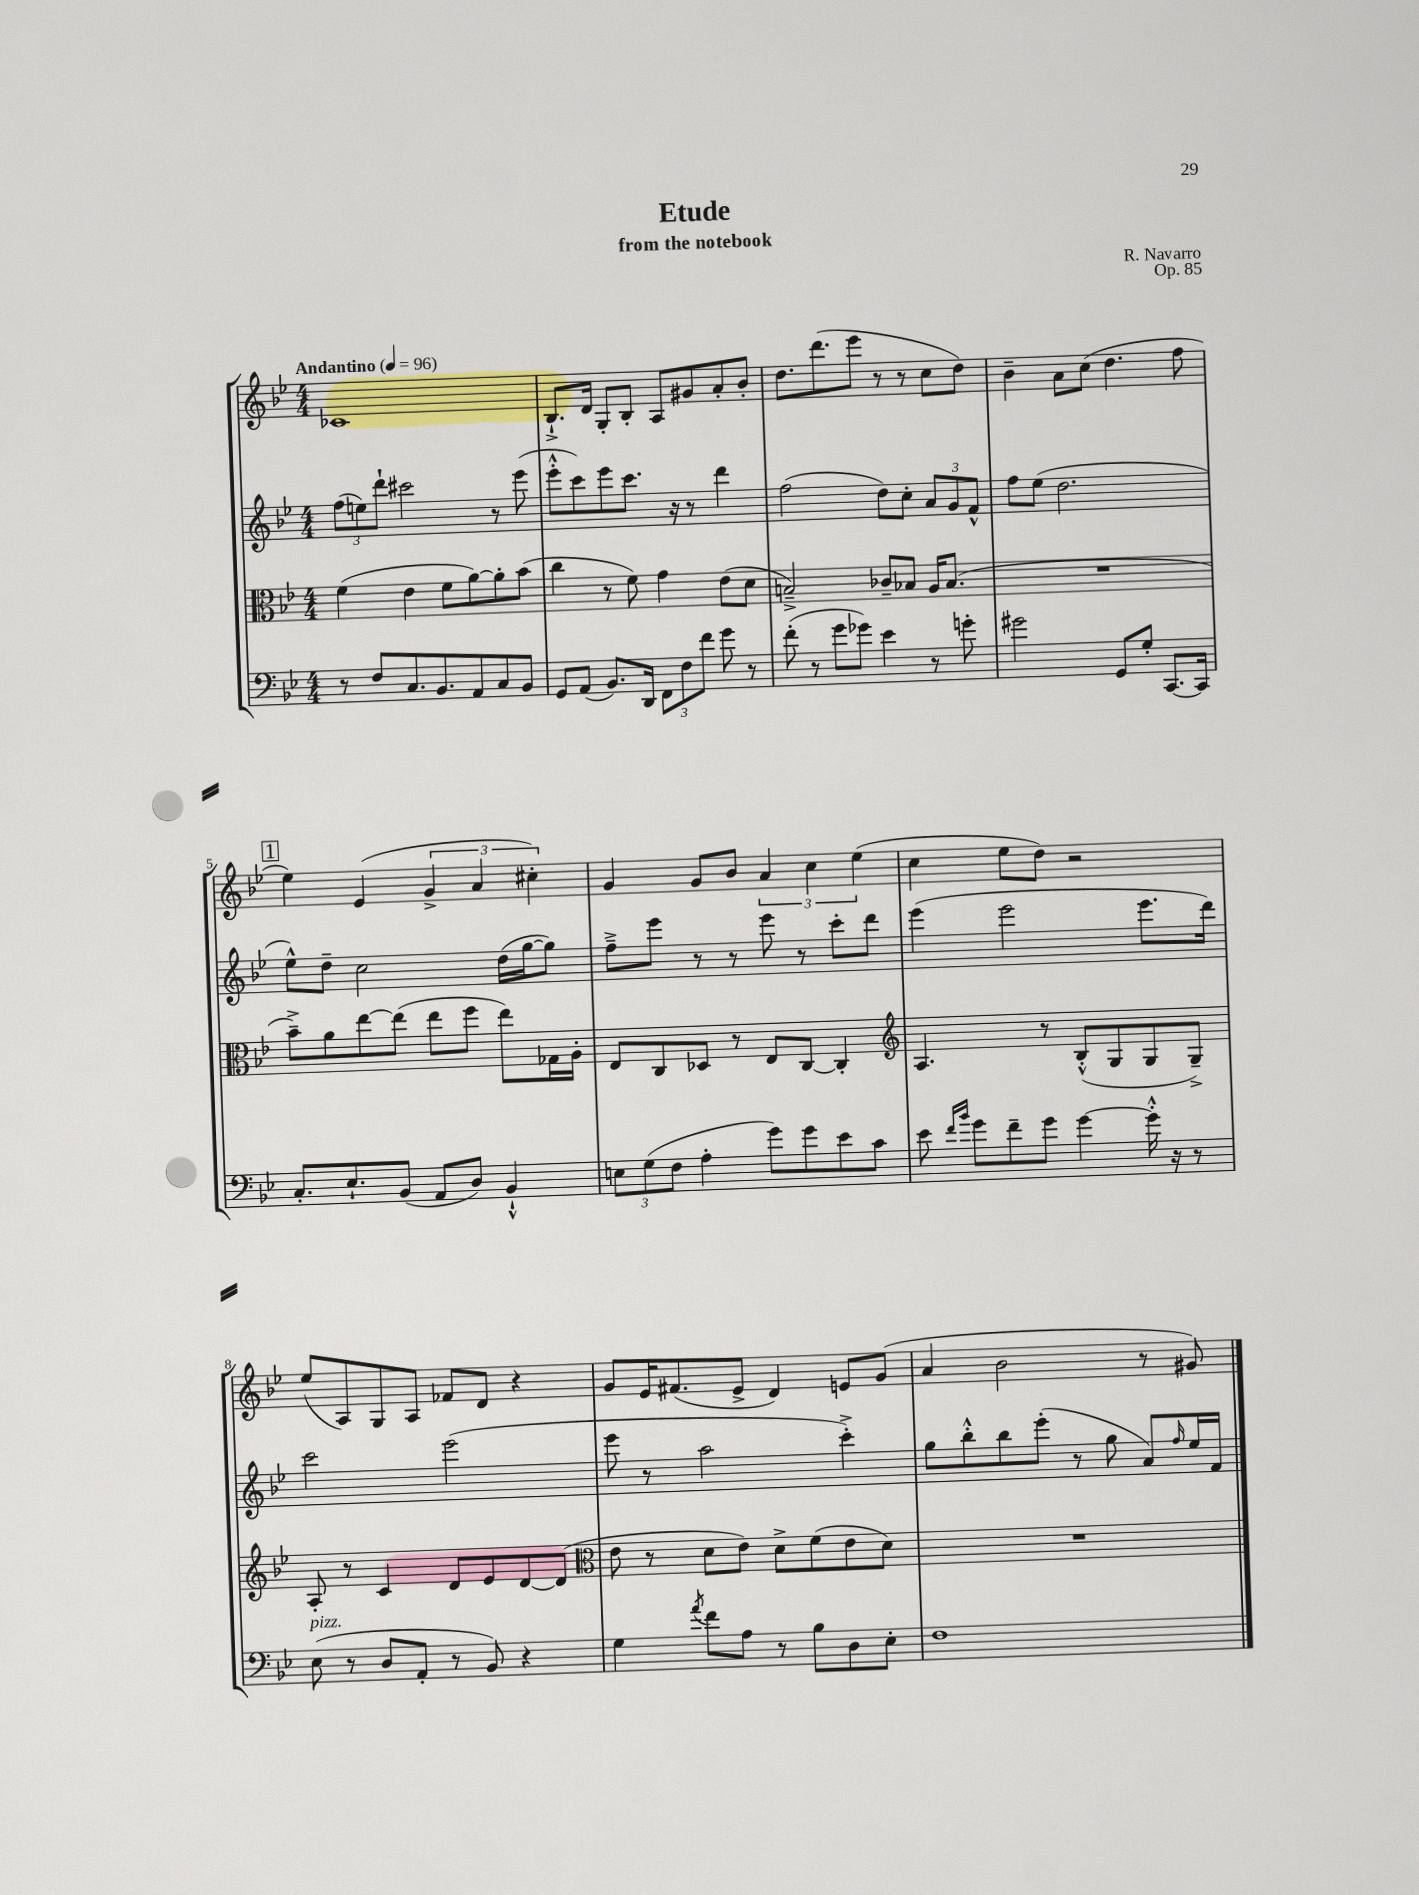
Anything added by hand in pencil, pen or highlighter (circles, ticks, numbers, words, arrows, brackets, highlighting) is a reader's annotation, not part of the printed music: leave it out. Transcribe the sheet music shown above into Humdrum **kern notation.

**kern	**kern	**kern	**kern
*part4	*part3	*part2	*part1
*staff4	*staff3	*staff2	*staff1
*clefF4	*clefC3	*clefG2	*clefG2
*k[b-e-]	*k[b-e-]	*k[b-e-]	*k[b-e-]
*M4/4	*M4/4	*M4/4	*M4/4
*MM96	*MM96	*MM96	*MM96
=1	=1	=1	=1
!	!	!	!LO:TX:a:B:t=Andantino
8r	(4f\	(12ff\L	1c-X
.	.	12een\)	.
8F/L	.	.	.
.	.	12ddd`\J	.
8.C/	4e-\	2ccc#X\	.
8.BB-/	.	.	.
.	8f\L	.	.
8AA/	[8a\)	.	.
8C/	8a'\]	8r	.
8BB-/J	(8b-\J	(8eee-\	.
=2	=2	=2	=2
8GG/L	4cc\	8eee-'^^\L	8.B-`^/L
(8AA/J	.	8ccc\)	.
.	.	.	16d/Jk
8.BB-/L)	8r	8eee-\	8G'/L
.	8f\)	8.ccc\J	8B-'/J
16DD/Jk	.	.	.
12FF\L	4g\	.	8A/L
.	.	16r	.
12F\	.	.	.
.	.	8r	8g#X/
12f\J	.	.	.
8g\	(8e-\L	4ddd\	8a'/
8r	8d\J	.	8b-'/J
=3	=3	=3	=3
(8f'\	2Bn~^/)	(2ff\	8.dd\L
8r	.	.	.
.	.	.	(8.ddd\
8g\L	.	.	.
8g-X\J)	.	.	8eee-\J
4e-\	8c-X~/L	8dd\L)	8r
.	8B-X/J	8cc'\J	8r
8r	16A/KL	12a/L	8cc\L
.	(8.B-/J	.	.
.	.	12g/	.
8gn'\	.	.	8dd\J)
.	.	12f^^/J	.
=4	=4	=4	=4
2g#X\	1r	8ff\L	4b-~\
.	.	(8ee-\J	.
.	.	2.dd\	8a\L
.	.	.	(8cc\J
8GG/L	.	.	4.dd\
8G'/J	.	.	.
[8.CC/L	.	.	.
.	.	.	8ff\
16CC/Jk]	.	.	.
!!LO:LB:g=z
!!LO:REH:place=s1:t=1
=5	=5	=5	=5
8.C'/L	8b-~^\L)	8ee-^^\L)	4ee-\)
.	8a\	8dd~\J	.
8.E-`/	.	.	.
.	[8ee-\	2cc\	(4e-/
(8BB-/J	(8ee-\J]	.	.
8AA/L	8ee-\L	.	6g^/
8D/J)	8ff\J	.	.
.	.	.	6a/
4BB-`^^/	8ee-\L)	(16dd\LL	.
.	.	[16gg\J	.
.	.	.	6cc#X'\)
.	16G-X\L	8gg\J])	.
.	16A'\JJ	.	.
=6	=6	=6	=6
12En\L	8E-/L	8ff~^\L	4g/
(12G\	.	.	.
.	8C/	8eee-\J	.
12F\J	.	.	.
4A'\	8D-X/J	8r	8g/L
.	8r	8r	8b-/J
8g\L)	8E-/L	8eee-\	6a/
8g\	[8C/J	8r	.
.	.	.	6cc\
8e-\	4C'/]	8ccc'\L	.
.	.	.	(6ee-\
8c\J	.	8ddd\J	.
=7	=7	=7	=7
*	*clefG2	*	*
8e-\	4.A/	(4eee-\	4cc\
16qqf/LL	.	.	.
16qqb-/JJ	.	.	.
8g\L	.	.	.
8f~\	.	2eee-\	8ee-\L
8g\J	8r	.	8dd\J)
[4g\	(8B-'^^/L	.	2r
.	8G/	.	.
16g'^^\]	8G/	8.eee-\L	.
16r	.	.	.
8r	8G~^/J)	.	.
.	.	16ddd\Jk)	.
!!LO:LB:g=z
=8	=8	=8	=8
!LO:TX:a:i:t=pizz.	!	!	!
(8E-\	8A'/	2ccc\	(8ee-/L
8r	8r	.	8A/)
8D/L	4c/	.	8G/
8AA'/J	.	.	8A/J
8r	8d/L	(2eee-\	8f-X/L
8BB-/)	8e-/	.	8d/J
4r	[8d/	.	4r
.	(8d/J]	.	.
=9	=9	=9	=9
*	*clefC3	*	*
4G\	8e-\	8eee-\	8g/L
.	8r	8r	16e-/K
.	.	.	(8.f#X/
8qa/	.	.	.
8f\L	8d\L	2aa\	.
8A\J	8e-\J)	.	8e-^/J
8r	8d^\L	.	4d/)
8B-\L	(8f\	.	.
8D\	8e-\	4ccc'^\)	8en/L
8E-'\J	8d\J)	.	(8g/J
=10	=10	=10	=10
1F	1r	8gg\L	4a/
.	.	8bb-'^^\	.
.	.	8bb-\	2b-\
.	.	(8eee-'\J	.
.	.	8r	.
.	.	8gg\	.
.	.	8a/L)	8r
.	.	16qqff/	.
.	.	16ee-/L	8g#X/)
.	.	16f/JJ	.
==	==	==	==
*-	*-	*-	*-
